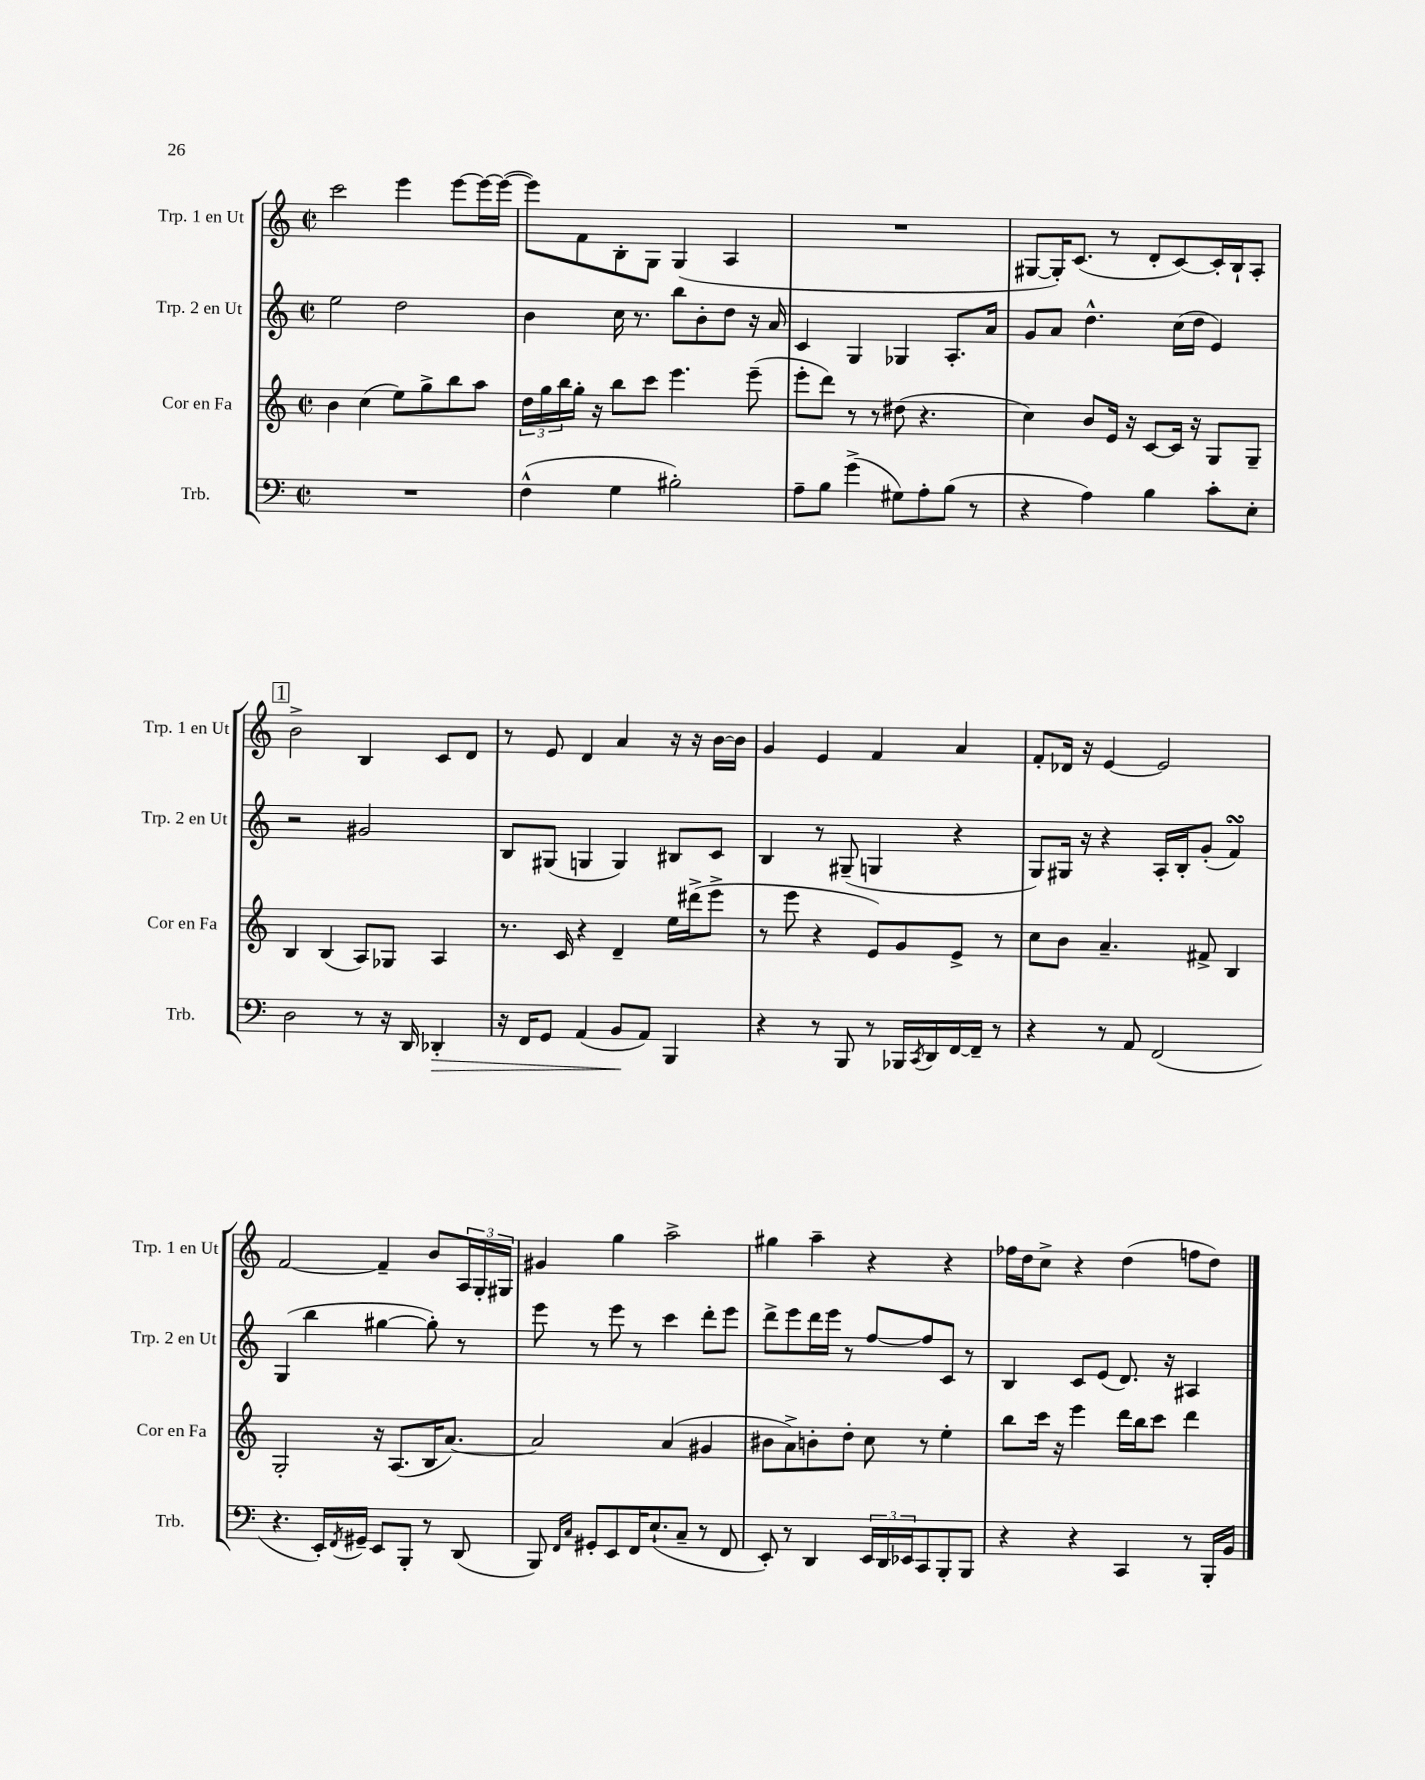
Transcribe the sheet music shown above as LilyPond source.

<<
\new StaffGroup <<
\new Staff = "s0" \with { instrumentName = "Trp. 1 en Ut" shortInstrumentName = "Trp. 1 en Ut" } {
    \clef treble \key c \major \defaultTimeSignature \time 2/2
    c'''2 e'''4 e'''8~ e'''16~ e'''16~( |
    e'''8) f'8 b8-. g8 g4( a4 |
    R1 |
    gis8~ gis16-.) c'8.( r8 d'8-. c'8~) c'16-. b16-! a8-. |
    \mark \markup { \box "1" } b'2-> b4 c'8 d'8 |
    r8 e'8 d'4 a'4 r16 r16 b'16~ b'16 |
    g'4 e'4 f'4 a'4 |
    f'8-. des'16 r16 e'4~ e'2 |
    f'2~ f'4-- b'8 \tuplet 3/2 { a16 g16-. gis16 } |
    gis'4 g''4 a''2-> |
    gis''4 a''4-- r4 r4 |
    fes''16 d''16 c''8-> r4 d''4( f''8 d''8) \bar "|." |
}
\new Staff = "s1" \with { instrumentName = "Trp. 2 en Ut" shortInstrumentName = "Trp. 2 en Ut" } {
    \clef treble \key c \major \defaultTimeSignature \time 2/2
    e''2 d''2 |
    b'4 c''16 r8. b''8 b'8-. d''8 r16 a'16 |
    c'4 g4 ges4 a8.-. a'16 |
    g'8 a'8 d''4.-^ c''16( d''16 e'4) |
    \mark \markup { \box "1" } r2 gis'2 |
    b8 gis8( g4 g4) bis8 c'8 |
    b4 r8 gis8--( g4 r4 |
    g8) gis16 r16 r4 a16-. b16-. g'8-.( f'4\turn) |
    g4( b''4 gis''4~ gis''8-.) r8 |
    e'''8 r8 e'''8 r8 c'''4 d'''8-. e'''8 |
    d'''8-> e'''8 d'''16 e'''16 r8 f''8~ f''8 c'8 r8 |
    b4 c'8 e'8( d'8.) r16 ais4 \bar "|." |
}
\new Staff = "s2" \with { instrumentName = "Cor en Fa" shortInstrumentName = "Cor en Fa" } {
    \clef treble \key c \major \defaultTimeSignature \time 2/2
    b'4 c''4( e''8) g''8-> b''8 a''8 |
    \tuplet 3/2 { d''16 g''16 b''16 } g''16-. r16 b''8 c'''8 e'''4. e'''8--( |
    e'''8-. d'''8) r8 r8 dis''8( r4. |
    c''4) b'8 e'16 r16 c'8~ c'16 r16 g8 g8-- |
    \mark \markup { \box "1" } b4 b4( a8) ges8 a4 |
    r8. c'16 r4 d'4-- e''16 dis'''16->( e'''8-> |
    r8 e'''8 r4 e'8) g'8 e'8-> r8 |
    c''8 b'8 a'4.-- fis'8-> b4 |
    g2-. r16 a8.( b16 a'8.~) |
    a'2 a'4( gis'4 |
    bis'8 a'8->) b'8-. d''8-. c''8 r8 e''4-. |
    b''8 c'''16 r16 e'''4 d'''16 b''16 c'''8 d'''4 \bar "|." |
}
\new Staff = "s3" \with { instrumentName = "Trb." shortInstrumentName = "Trb." } {
    \clef bass \key c \major \defaultTimeSignature \time 2/2
    R1 |
    f4-^( g4 bis2-.) |
    a8-- b8 g'4->( gis8) a8-. b8( r8 |
    r4 a4) b4 c'8-. e8-. |
    \mark \markup { \box "1" } d2 r8 r16 d,16 des,4-.\> |
    r16 f,16 g,8 a,4( b,8\! a,8) b,,4 |
    r4 r8 b,,8 r8 bes,,16 \acciaccatura { c,8 } d,16 f,16~ f,16-- r8 |
    r4 r8 a,8 f,2( |
    r4. e,16-.) \acciaccatura { f,8 } gis,16-- e,8 b,,8-. r8 d,8( |
    b,,8) \grace { f,16 c16 } gis,8-. e,8 f,16 e8.-!( c8-- r8 f,8 |
    e,8-.) r8 d,4 \tuplet 3/2 { e,16 d,16 ees,16 } c,8 b,,8-. b,,8 |
    r4 r4 c,4 r8 b,,16-. b,16 \bar "|." |
}
>>
>>
\layout { \context { \Score \remove "Bar_number_engraver" } }
